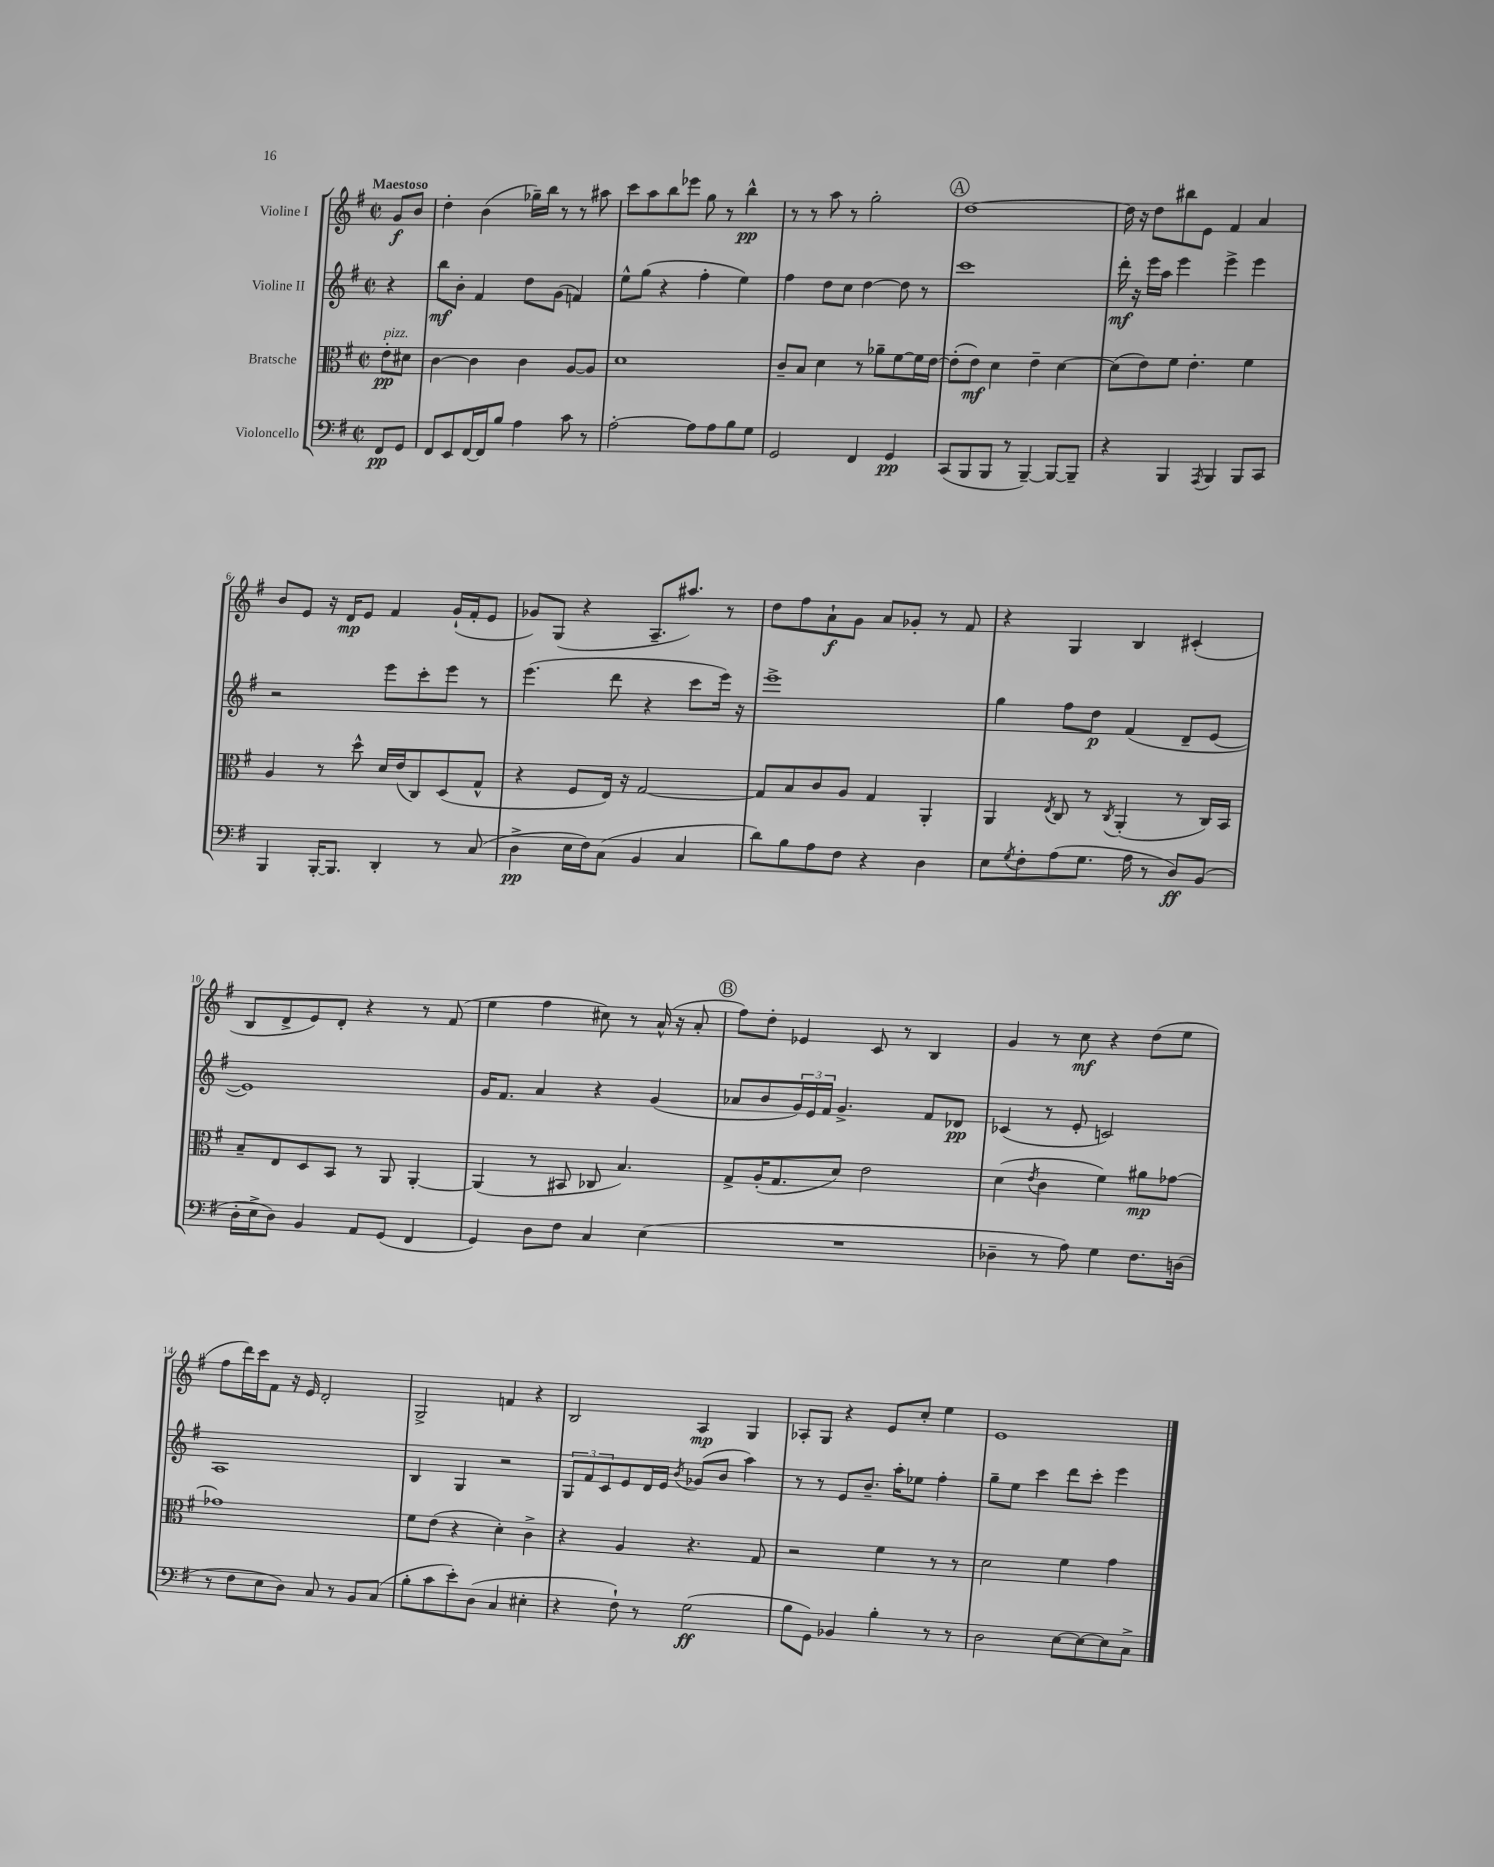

**kern	**kern	**kern	**kern
*staff4	*staff3	*staff2	*staff1
*clefF4	*clefC3	*clefG2	*clefG2
*k[f#]	*k[f#]	*k[f#]	*k[f#]
*M2/2	*M2/2	*M2/2	*M2/2
*met(c|)	*met(c|)	*met(c|)	*met(c|)
8FF#/L	8e'\L	4r	8g/L
8GG/J	8d#\J	.	8b/J
=	=	=	=
8FF#/L	[4c\	8bb\L	4dd'\
8EE/	.	8b'\J	.
[16FF#/L	4c\]	4f#/	(4b\
16FF#/]J	.	.	.
8B/J	.	.	.
4A\	4c\	8dd\L	16gg-~\LL)
.	.	.	16bb\JJ
.	.	(8g\J	8r
8c\	[8A/L	4f/)	8r
8r	8A/]J	.	8aa#\
=	=	=	=
[2A'\	1d	8ee^^\L	8ccc\L
.	.	(8gg\J	8aa\
.	.	4r	8bb\
.	.	.	8eee-\J
8A\]L	.	4ff#'\	8gg\
8A\	.	.	8r
8B\	.	4ee\)	4bb^^\
8G\J	.	.	.
=	=	=	=
2GG/	8c~/L	4ff#\	8r
.	8B/J	.	8r
.	4d\	8dd\L	8aa\
.	.	8cc\J	8r
4FF#/	8r	[4dd\	2gg'\
.	8a-~\L	.	.
4GG/	[8f#\	8dd\]	.
.	16f#\]L	8r	.
.	[16e\JJ	.	.
=	=	=	=
(8CC/L	(8e'\]L	1ccc	[1dd
8BBB/	8e\J)	.	.
8BBB/J	4d\	.	.
8r	.	.	.
[4BBB~/)	4e~\	.	.
8BBB/_L	[4d\	.	.
8BBB~/]J	.	.	.
=	=	=	=
4r	(8d\]L	16ddd'\	16dd\]
.	.	16r	16r
.	8e\)	16eee\LL	8dd\L
.	.	16aa\JJ	.
4BBB/	8f#\J	4eee\	8bb#\
.	4.e'\	.	8e\J
8qAAA/	.	.	.
4BBB/	.	4eee^\	4f#/
8BBB/L	4f#\	4eee\	4a/
8CC/J	.	.	.
=	=	=	=
4BBB/	4A/	2r	8b/L
.	.	.	8e/J
[16BBB'/LK	8r	.	16r
8.BBB/]J	.	.	16d/LK
.	8dd^^\	.	8e/J
4DD'/	16d/LL	8eee\L	4f#/
.	(16e/J	.	.
.	8C/)	8ccc'\	.
8r	(8D/	8eee\J	(16g`/LL
.	.	.	16f#'/J
(8C/	8G^^/J	8r	8e/J
=	=	=	=
4D^\	4r	(4.eee\	8g-/L)
.	.	.	(8G/J
16E\LL	8F#/L	.	4r
16F#\J)	.	.	.
(8C\J	16E/Jk)	8ddd\	.
.	16r	.	.
4BB/	[2G/	4r	8.A~/L
.	.	.	8.aa#/J)
4C/	.	8ccc\L	.
.	.	16eee\Jk)	8r
.	.	16r	.
=	=	=	=
8d\L)	8G/]L	1eee^	8dd\L
8B\	8B/	.	8ff#\
8A\	8c/	.	8a`\
8F#\J	8A/J	.	8g\J
4r	4G/	.	8a/L
.	.	.	8g-'/J
4D\	4AA'/	.	8r
.	.	.	8f#/
=	=	=	=
8E\L	4AA/	4gg\	4r
8qG/	.	.	.
8F#'\	.	.	.
.	8qE/	.	.
(8A\	8C/	8ff#\L	4G/
8.G\J	8r	8dd\J	.
.	8qC/	.	.
.	(4AA'/	(4f#/	4B/
16A\	.	.	.
8r	.	.	.
8D/L)	8r	8d~/L	(4c#'/
(8BB/J	16C/LL)	[8e/J	.
.	16BB/JJ	.	.
=	=	=	=
16D'\LL	8B~/L	1e])	8B/L
16E^\J	.	.	.
8D\J)	8E/	.	8d^/
4BB/	8D/	.	8e/)
.	8BB/J	.	8d'/J
8AA/L	8r	.	4r
(8GG/J	8AA/	.	.
4FF#/	[4AA'/	.	8r
.	.	.	(8f#/
=	=	=	=
4GG/)	(4AA/]	16g/LK	4ee\
.	.	8.f#/J	.
8D\L	8r	4a/	4ff#\
8F#\J	8BB#/	.	.
4C/	8C-/	4r	8cc#\)
.	4.B/)	.	8r
(4E\	.	(4g/	(16a^^/
.	.	.	16r
.	.	.	8a'/
=	=	=	=
1r	8G^/L	8a-/L	8ff#\L)
.	(16A'/K	8b/	8dd'\J
.	8.G/	.	.
.	.	24g/L)	4e-/
.	.	24e/	.
.	.	24f#/JJ	.
.	8d/J)	4.g^/	.
.	2e\	.	8c/
.	.	.	8r
.	.	8f#/L	4B/
.	.	8d-/J	.
=	=	=	=
4D-~\	(4d\	(4c-/	4g/
.	8qe/	.	.
8r	4c\	8r	8r
8A\)	.	8e'/	8cc\
4G\	4f#\)	2c/)	4r
8.F#\L	8a#\L	.	(8dd\L
.	[8g-\J	.	8ee\J
(16D\Jk	.	.	.
=	=	=	=
8r	1g-]	1A	8ff#\L
8F#\L	.	.	16ddd\L)
.	.	.	16ccc\J
8E\	.	.	8f#\J
8D\J)	.	.	16r
.	.	.	16e/
8C/	.	.	2d'/
8r	.	.	.
8BB/L	.	.	.
(8C/J	.	.	.
=	=	=	=
8B'\L	8f#\L	4B/	2G^/
8c\	(8e\J	.	.
8e'\)	4r	4G/	.
(8D\J	.	.	.
4C/	4d'\)	2r	4f/
4E#'\	4c^\	.	4r
=	=	=	=
4r	4r	12G/L	2B/
.	.	12f#/	.
.	.	12c/	.
8F#`\)	4A/	8e/	.
8r	.	16d/L	.
.	.	16e/JJ	.
.	.	8qb/	.
(2G\	4.r	(8g-/L	4A/
.	.	8b/J	.
.	.	4aa\)	4G/
.	8G/	.	.
=	=	=	=
8B\L	2r	8r	8A-'/L
8GG\J)	.	8r	8G/J
4BB-/	.	8e/L	4r
.	.	8.b~/J	.
4B'\	4f#\	.	8e/L
.	.	16aa'\LK	.
.	.	8ee-\J	8cc'/J
8r	8r	4ff#'\	4ee\
8r	8r	.	.
=	=	=	=
2D\	2d\	8gg~\L	1e
.	.	8ee\J	.
.	.	4ccc\	.
[8E\L	4f#\	8ddd\L	.
8E\_	.	8ccc'\J	.
8E\]	4g\	4eee\	.
8C^\J	.	.	.
==	==	==	==
*-	*-	*-	*-
